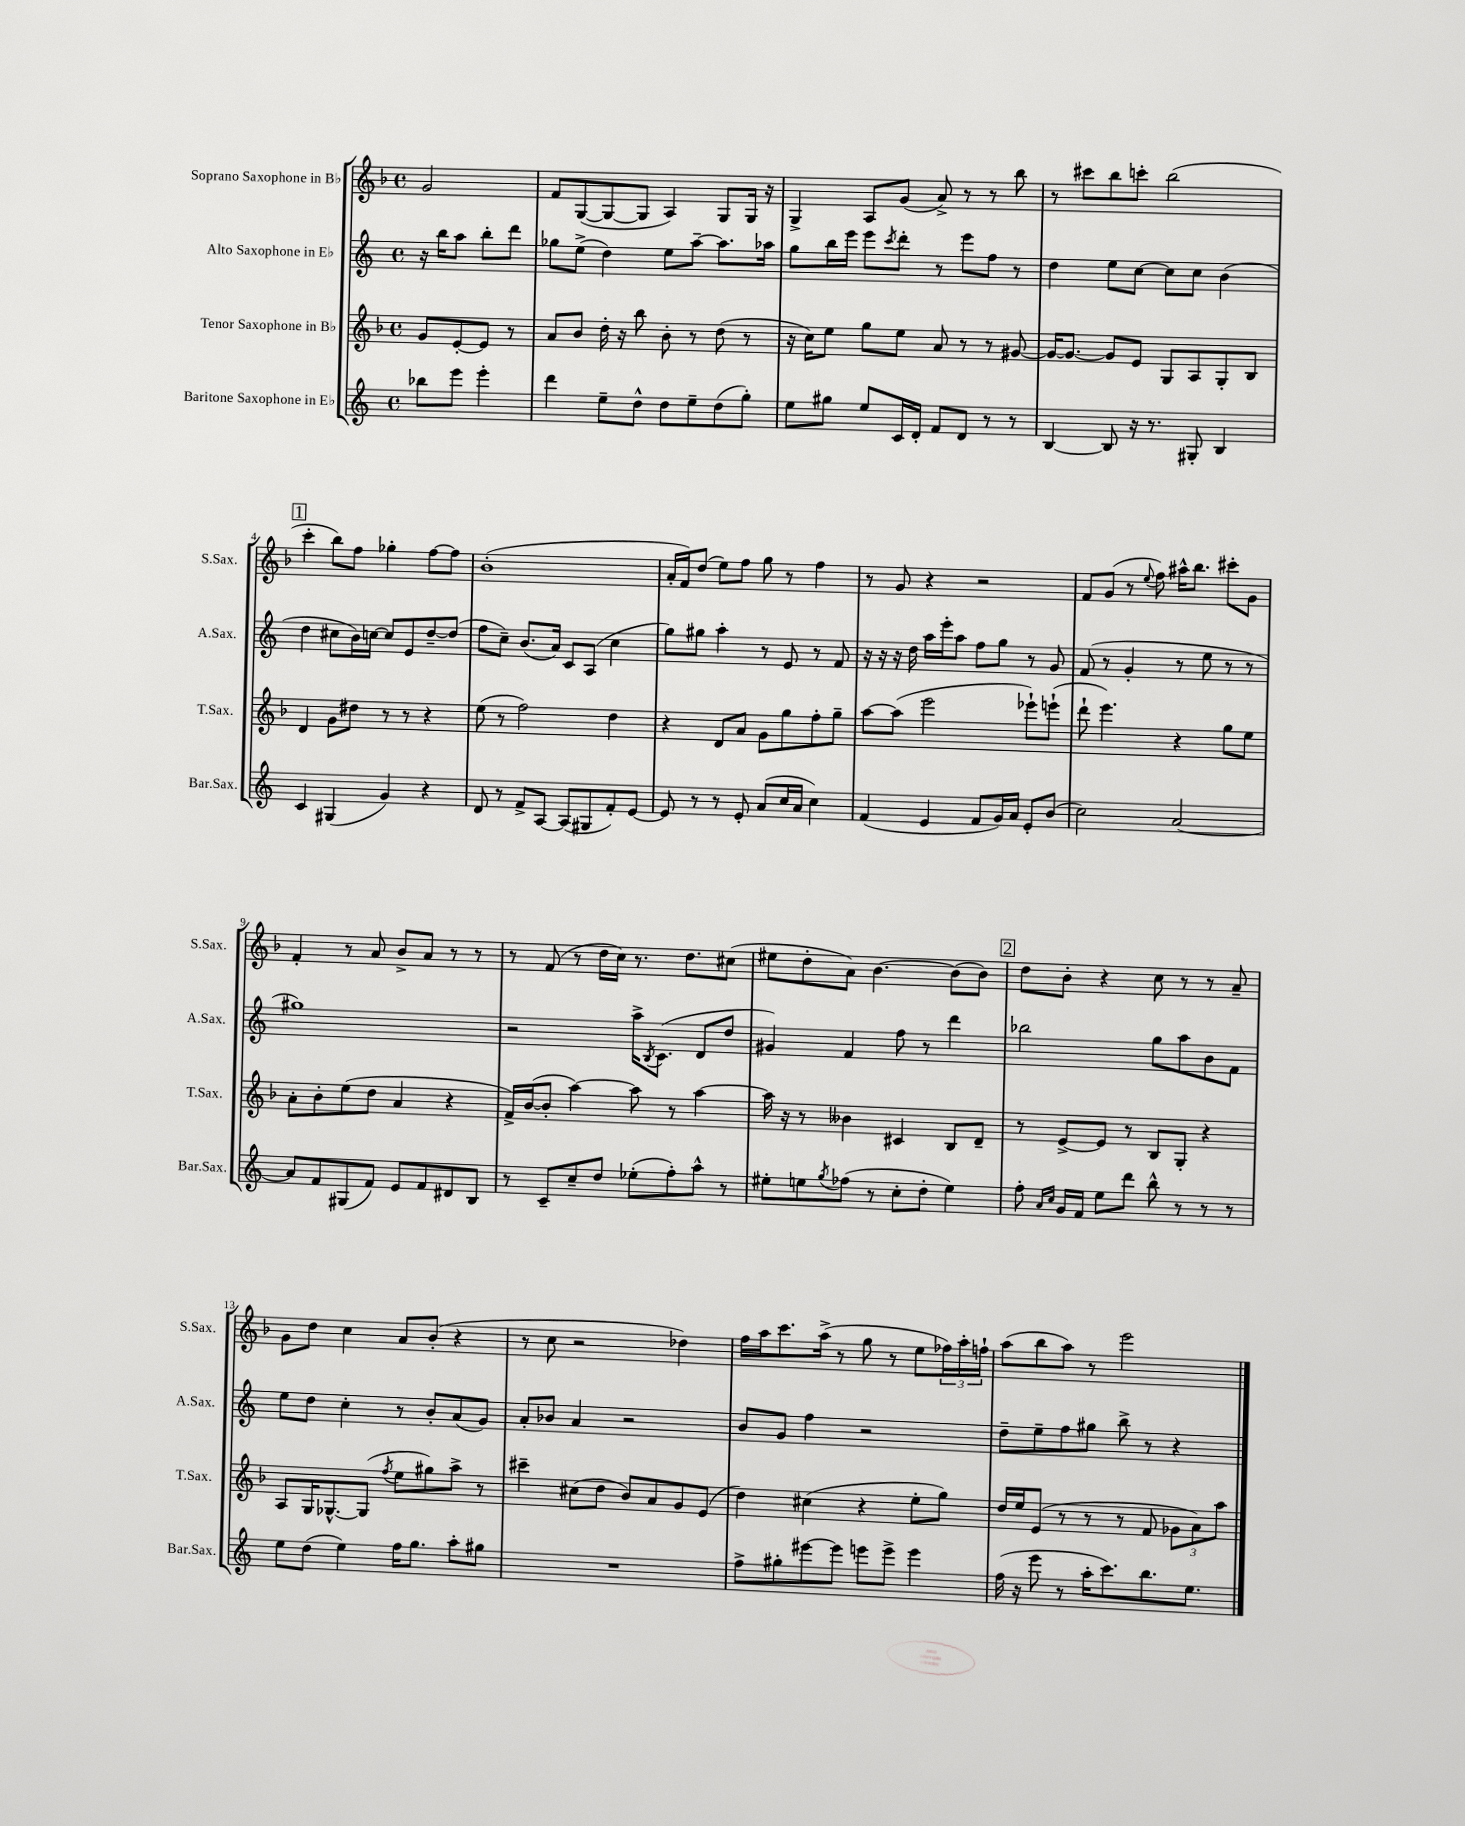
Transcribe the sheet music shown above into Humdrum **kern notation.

**kern	**kern	**kern	**kern
*staff4	*staff3	*staff2	*staff1
*clefG2	*clefG2	*clefG2	*clefG2
*k[]	*k[b-]	*k[]	*k[b-]
*M4/4	*M4/4	*M4/4	*M4/4
*met(c)	*met(c)	*met(c)	*met(c)
8bb-	8g	16r	2g
.	.	16bb	.
8eee	[8e'	8aa	.
4eee'	8e]	8bb'	.
.	8r	8ddd	.
=	=	=	=
4ddd	8a	8gg-	8f
.	8b-	(8ee^	([8G
8ee~	16dd'	4dd)	8G_
.	16r	.	.
8dd^^	8bb-	.	8G]
8dd	8b-'	8ee	4A)
8ee~	8r	[8aa~	.
(8dd	(8dd	8.aa]	8G
8gg')	8r	.	16G
.	.	16aa-	16r
=	=	=	=
8ee	16r	8gg	4G^
.	16cc)	.	.
8gg#	8ee	16bb	.
.	.	16eee	.
8ee	8gg	8eee	8A
.	.	8qccc	.
16c	8ee	8ddd'	(8g
16d'	.	.	.
8f	8a	8r	8a^)
8d	8r	8eee	8r
8r	8r	8ff	8r
8r	[8g#	8r	8bb-
=	=	=	=
[4B	16g#_	4dd	8r
.	8.g#_	.	.
.	.	.	8ccc#
8B]	8g#]	8ee	8bb-
16r	8e	[8cc	8ccc'
8.r	.	.	.
.	8G	8cc]	(2bb-
8G#'	8A	8cc	.
4B	8G'	(4b	.
.	8B-	.	.
=	=	=	=
4c	4d	4dd	4ccc'
(4G#	8g	8cc#	8bb-)
.	8dd#	16b)	8ff
.	.	[16cc	.
4g)	8r	8cc]	4gg-'
.	8r	8e	.
4r	4r	[8dd~	[8ff
.	.	(8dd]	8ff]
=	=	=	=
8d	(8ee	8ff	(1b-'
8r	8r	8cc~)	.
8f^	2ff)	(8.b	.
[8A	.	.	.
.	.	16a)	.
(8A]	.	8c	.
8G#	.	(8A	.
8f')	4dd	4cc	.
[8e	.	.	.
=	=	=	=
8e]	4r	8gg)	16a'
.	.	.	16f)
8r	.	8gg#	(8dd
8r	8d	4aa'	8ee)
8e'	8a	.	8ff
(8a	8g	8r	8gg
16cc	8gg	8e	8r
16a	.	.	.
4cc)	8ff'	8r	4ff
.	8gg~	8f	.
=	=	=	=
(4f	[8aa	16r	8r
.	.	16r	.
.	(8aa]	16r	8g
.	.	16dd	.
4e	2eee	16aa	4r
.	.	16eee'	.
.	.	8aa	.
8f	.	8ff	2r
16g)	.	8gg	.
16a	.	.	.
8e'	8eee-`)	8r	.
(8b	(8eee`	8g	.
=	=	=	=
2cc)	8ddd`	(8f	8f
.	4.eee)	8r	(8g
.	.	4g'	8r
.	.	.	8qqee
.	.	.	8ff)
[2a	4r	8r	16aa#^^
.	.	.	8.bb-
.	.	8ee	.
.	8gg	8r	8ccc#'
.	8ee	8r	8g
=	=	=	=
8a]	8a'	1gg#)	4f'
8f	8b-'	.	.
(8G#	(8ee	.	8r
8f)	8dd	.	8a
8e	4a	.	8b-^
8f	.	.	8a
8d#	4r	.	8r
8B	.	.	8r
=	=	=	=
8r	16f^)	2r	8r
.	([16b-	.	.
8c~	8b-']	.	(8f
8cc~	[4aa)	.	8r
8dd	.	.	16dd
.	.	.	16cc)
(8ee-'	8aa]	16aa^	8.r
.	.	8qB	.
.	.	(8.c	.
8ff')	8r	.	.
.	.	.	8.dd
8aa^^	[4aa	8d	.
8r	.	8dd	(8cc#
=	=	=	=
8ee#'	16aa]	4g#)	8ee#
.	16r	.	.
8ee	8r	.	8dd'
8qgg	.	.	.
(8ff-	4b--	4f	8a)
8r	.	.	[4.b-
8cc'	4c#	8ff	.
8dd'	.	8r	.
4ee)	8B-	4ddd	(8b-]
.	8d~	.	8b-)
=	=	=	=
8ff'	8r	2bb-	8dd
16qqa	.	.	.
16qqcc	.	.	.
16g	[8e^	.	8b-'
16f	.	.	.
8ee	8e]	.	4r
8ddd	8r	.	.
8bb^^	8B-	8gg	8cc
8r	8G'	8aa	8r
8r	4r	8b	8r
8r	.	8f	8a~
=	=	=	=
8ee	8A	8ee	8g
(8dd	16G	8dd	8dd
.	[8.G-^^	.	.
4ee)	.	4cc'	4cc
.	(8G-]	.	.
.	8qff	.	.
16ff	8ee	8r	8a
8.gg	.	.	.
.	8gg#)	8b'	(8b-'
8aa'	8aa^	(8a	4r
8gg#	8r	8g)	.
=	=	=	=
1r	4ccc#~	8a'	8r
.	.	8b-	8cc
.	(8cc#	4a	2r
.	8dd	.	.
.	8b-)	2r	.
.	8a	.	.
.	8g	.	4dd-)
.	(8e	.	.
=	=	=	=
8ff^	4dd)	8b	16ff
.	.	.	16aa
8gg#'	.	8g	8.ccc
[8eee#	(4cc#	4ff	.
.	.	.	(16aa^
8eee#]	.	.	8r
8eee	4r	2r	8gg
8eee^	.	.	8r
4eee	8ee'	.	8ee
.	8gg)	.	24ff-)
.	.	.	24aa'
.	.	.	24ff`
=	=	=	=
(16ff	16dd	8dd~	(8aa
16r	16ee	.	.
8eee	(8e	8ee~	8bb-
8r	8r	8ff	8aa)
16aa'	8r	8gg#	8r
8.ccc)	.	.	.
.	8r	8bb^	2eee
8.bb	8f	8r	.
.	12g-	4r	.
8.ee	.	.	.
.	12a)	.	.
.	12aa	.	.
==	==	==	==
*-	*-	*-	*-
